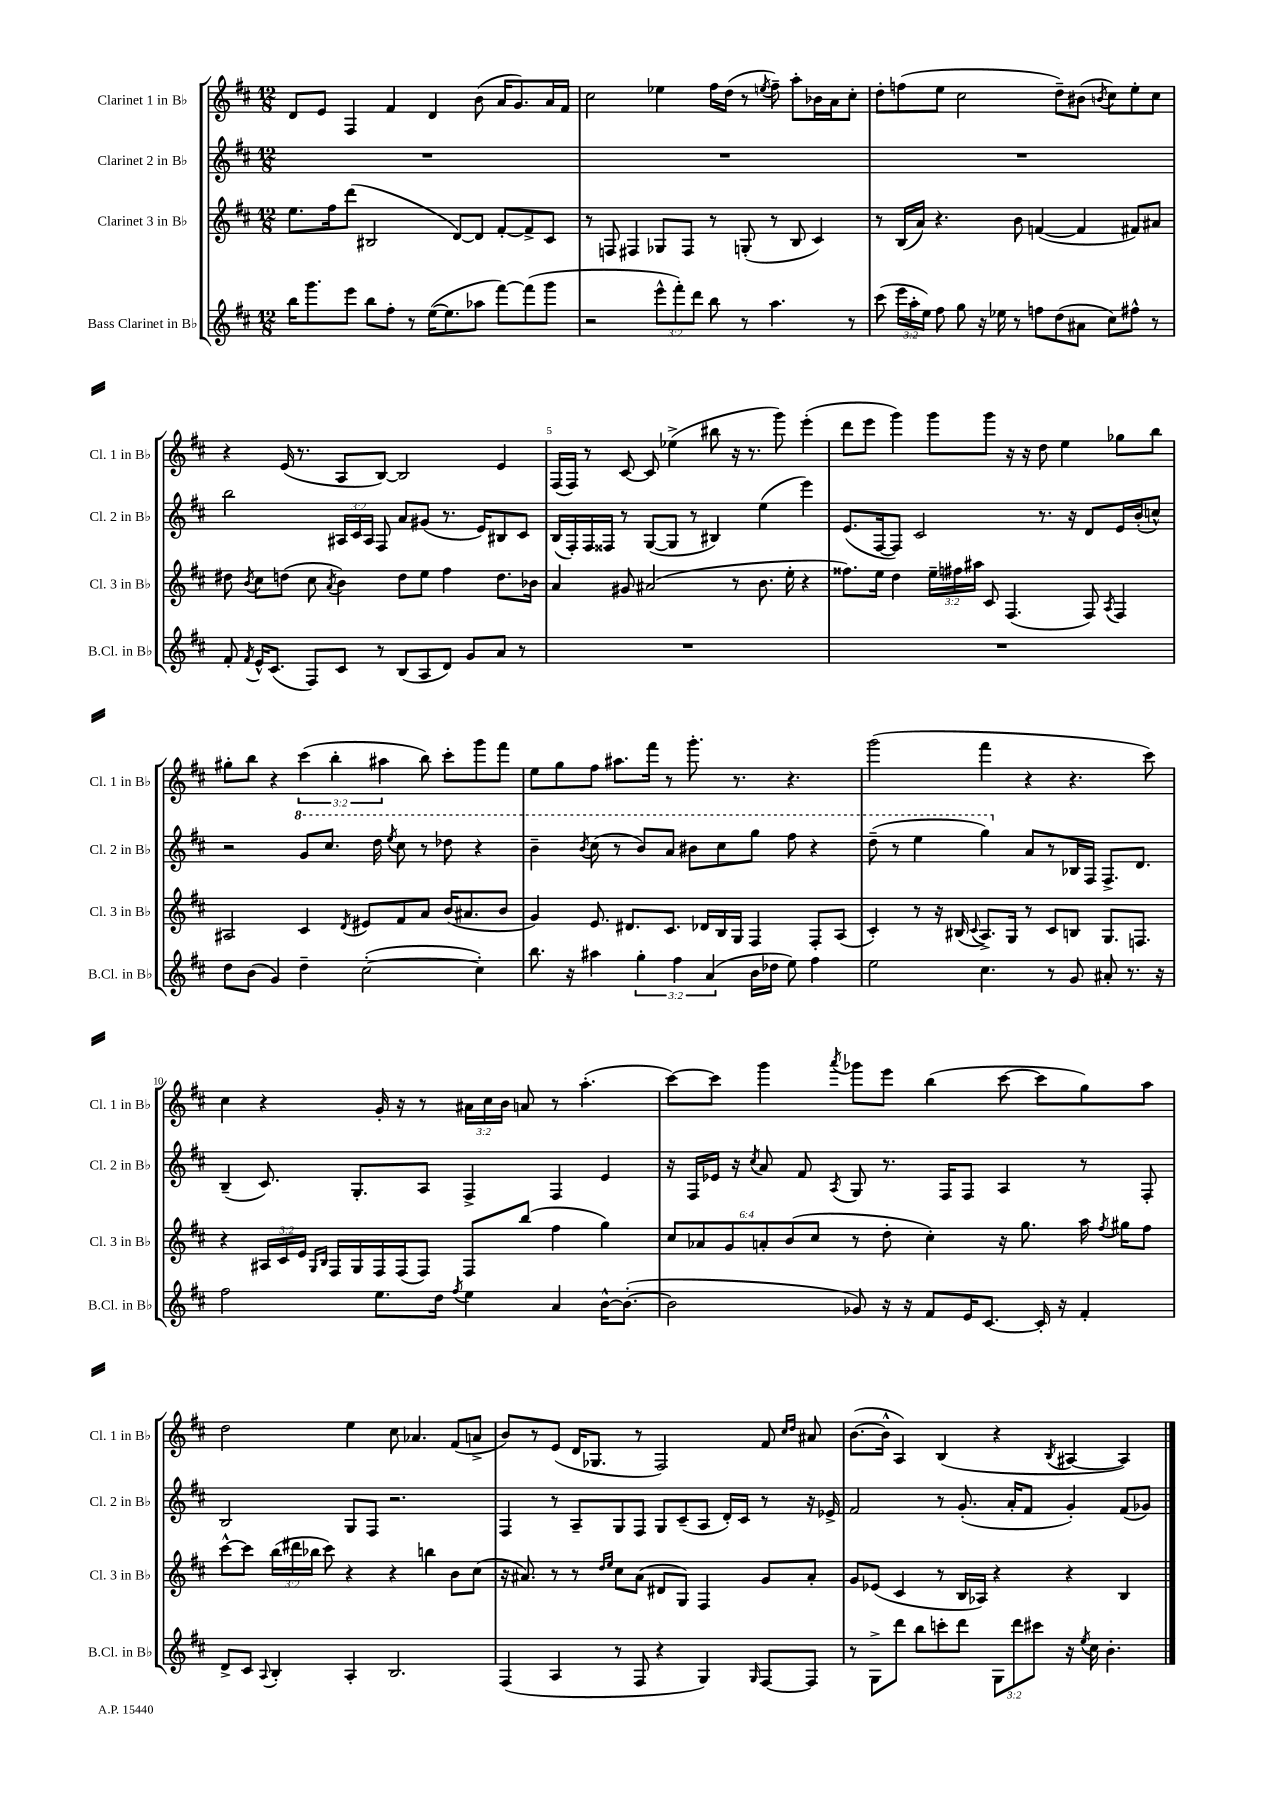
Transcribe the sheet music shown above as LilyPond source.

<<
\new StaffGroup <<
\new Staff = "s0" \with { instrumentName = "Clarinet 1 in Bb" shortInstrumentName = "Cl. 1 in Bb" } {
    \clef treble \key d \major \numericTimeSignature \time 12/8 \override Staff.TupletNumber.text = #tuplet-number::calc-fraction-text
    \autoBeamOff d'8[ e'8] fis4 fis'4 d'4 b'8( a'16[ g'8.) a'16 fis'16] |
    cis''2 ees''4 fis''16[ d''16]( r8 \acciaccatura { e''8 } fis''8--) a''8[-. bes'16 a'16 cis''8]-. |
    d''8[-. f''8( e''8] cis''2 d''8[--) bis'8]( \acciaccatura { b'8 } cis''8[) e''8-. cis''8] |
    r4 e'16( r8. a8[ b8]~) b2 e'4 |
    fis16[( fis16]) r8 cis'8~ cis'8 ees''4->( bis''8 r16 r8. g'''8) e'''4-.( |
    d'''8[ e'''8] g'''4) g'''8[ g'''8] r16 r16 d''8 e''4 ges''8[ b''8] |
    gis''8[-. b''8] r4 \tuplet 3/2 { cis'''4( b''4-. ais''4 } b''8) cis'''8[-. g'''8 fis'''8] |
    e''8[ g''8 fis''8] ais''8.[ fis'''16] r8 g'''8.-. r8. r4. |
    g'''2( fis'''4 r4 r4. cis'''8) |
    cis''4 r4 g'16-. r16 r8 \tuplet 3/2 { ais'16[ cis''16 b'16] } a'8 r8 a''4.-.( |
    cis'''8[~) cis'''8] g'''4 \acciaccatura { a'''8 } ges'''8[ e'''8] b''4( cis'''8~ cis'''8[ g''8) a''8] |
    d''2 e''4 cis''8 aes'4. fis'8[( a'8]-> |
    b'8[) r8 e'8]( d'16[ ges8.] r8 fis2) fis'8 \grace { cis''16[ d''16] } ais'8 |
    b'8.[~( b'16]-^ a4) b4( r4 \acciaccatura { b8 } ais4~ ais4) \bar "|." |
}
\new Staff = "s1" \with { instrumentName = "Clarinet 2 in Bb" shortInstrumentName = "Cl. 2 in Bb" } {
    \clef treble \key d \major \numericTimeSignature \time 12/8 \override Staff.TupletNumber.text = #tuplet-number::calc-fraction-text
    \autoBeamOff R1. |
    R1. |
    R1. |
    b''2 \tuplet 3/2 { ais16[ cis'16 ais16] } fis8 a'8[ gis'8]( r8. e'16[) bis8 cis'8] |
    b16[( fis16-.) fis16 fisis16] r8 g8[~( g8] r8 bis4) e''4( e'''4) |
    e'8.[( fis16~ fis8]) cis'2 r8. r16 d'8[ e'16 b'16-.( c''8]-^) |
    r2 \ottava #1 g''8[ cis'''8.] d'''16 \acciaccatura { e'''8 } cis'''8 r8 des'''8 r4 |
    b''4-- \acciaccatura { b''8 } cis'''8( r8 b''8[) a''8] bis''8[ cis'''8 g'''8] fis'''8 r4 |
    d'''8--( r8 e'''4 g'''4) \ottava #0 a'8[ r8 bes16 fis16] fis8.[-> d'8.] |
    b4--( cis'8.) g8.[-. a8] fis4-> fis4 e'4 |
    r16 fis16[ ees'16] r16 \acciaccatura { cis''8 } a'8 fis'8 \acciaccatura { a8 } g8 r8. fis16[ fis8] a4 r8 fis8-. |
    b2 g8[ fis8] r2. |
    fis4 r8 a8[-- g8 fis8] g8[ cis'8--( a8] d'16[-.) cis'16] r8 r16 ees'16-> |
    fis'2 r8 g'8.-.( a'16[-. fis'8] g'4-.) fis'8[( ges'8]) \bar "|." |
}
\new Staff = "s2" \with { instrumentName = "Clarinet 3 in Bb" shortInstrumentName = "Cl. 3 in Bb" } {
    \clef treble \key d \major \numericTimeSignature \time 12/8 \override Staff.TupletNumber.text = #tuplet-number::calc-fraction-text
    \autoBeamOff e''8.[ fis''16 d'''8]( bis2 d'8[~) d'8] fis'8[~-. fis'8-> cis'8] |
    r8 f8 fis4 ges8[ fis8] r8 g8-.( r8 b8 cis'4) |
    r8 b16[( a'16]) r4. b'8 f'4~( f'4 fis'8[) ais'8] |
    dis''8 \acciaccatura { b'8 } cis''8[ d''8]( cis''8 \acciaccatura { a'8 } b'4) d''8[ e''8] fis''4 d''8.[ bes'16] |
    a'4 gis'8 ais'2( r8 b'8. e''16-. r4 |
    fisis''8.[) e''16] d''4 \tuplet 3/2 { e''16[-- fis''16 ais''16] } cis'8 fis4.( fis8) \acciaccatura { a8 } fis4 |
    ais2 cis'4 \acciaccatura { d'8 } eis'8[ fis'8 a'8] b'16[( ais'8. b'8] |
    g'4) e'8. dis'8.[ cis'8.] des'16[ b16 g16] fis4 fis8[-. a8]( |
    cis'4-.) r8 r16 bis16( \appoggiatura { cis'8 } a8.[->) g16] r8 cis'8[ b8] g8.[ f8.] |
    r4 \tuplet 3/2 { ais16[ cis'16 e'16] } \grace { g16[ b16] } fis16[ g16 fis16 fis16( fis8]) fis8[ b''8]( fis''4 g''4) |
    \tuplet 6/4 { cis''8[ aes'8 g'8 a'8-. b'8( cis''8] } r8 d''8-. cis''4-.) r16 g''8. a''16 \acciaccatura { fis''8 } gis''16[ fis''8] |
    cis'''8[~-^ cis'''8] \tuplet 3/2 { b''16[( dis'''16 bes''16] } cis'''8) r4 r4 b''4 b'8[ cis''8]( |
    r16 ais'8.) r8 r8 \grace { d''16[ e''16] } cis''8[ ais'8]( dis'8[ g8]) fis4 g'8[ ais'8]-. |
    g'8[ ees'8]( cis'4 r8 b16[ aes16]) r4 r4 b4 \bar "|." |
}
\new Staff = "s3" \with { instrumentName = "Bass Clarinet in Bb" shortInstrumentName = "B.Cl. in Bb" } {
    \clef treble \key d \major \numericTimeSignature \time 12/8 \override Staff.TupletNumber.text = #tuplet-number::calc-fraction-text
    \autoBeamOff b''16[ g'''8. e'''8] b''8[ fis''8]-. r8 e''16[~( e''8. aes''8] fis'''8[~) fis'''8( g'''8] |
    r2 \tuplet 3/2 { e'''8[-^ fis'''8-.) d'''8] } b''8 r8 a''4. r8 |
    cis'''8( \tuplet 3/2 { e'''16[ a''16-. e''16]) } fis''8 g''8 r16 ees''16 r8 f''8[ d''8( ais'8] cis''8[) fis''8]-^ r8 |
    fis'8-. \acciaccatura { fis'8 } e'16[-^ cis'8.]( fis8[) cis'8] r8 b8[( a8 d'8]) g'8[ a'8] r8 |
    R1. |
    R1. |
    d''8[ b'8]( g'4) d''4-- cis''2~-.( cis''4-.) |
    b''8. r16 ais''4 \tuplet 3/2 { g''4-. fis''4 a'4( } b'16[ des''16] e''8) fis''4 |
    e''2 cis''4. r8 g'8 ais'8-. r8. r16 |
    fis''2 e''8.[ d''16] \acciaccatura { fis''8 } e''4 a'4 b'16[~-^ b'8.]~-.( |
    b'2 ges'8) r16 r16 fis'8[ e'16 cis'8.]~ cis'16-. r16 fis'4-. |
    d'8[-> cis'8] \appoggiatura { a8 } b4-. a4-. b2. |
    fis4( a4 r8 fis8 r4 g4) \grace { g16 } fis8[~ fis8] |
    r8 g8[-> d'''8] b''8[ c'''8-. d'''8] \tuplet 3/2 { g8[ d'''8 cis'''8] } r16 \acciaccatura { e''8 } cis''16 b'4.-. \bar "|." |
}
>>
>>
\layout { \context { \Score \override BarNumber.break-visibility = ##(#f #t #t) barNumberVisibility = #(every-nth-bar-number-visible 5) } }
